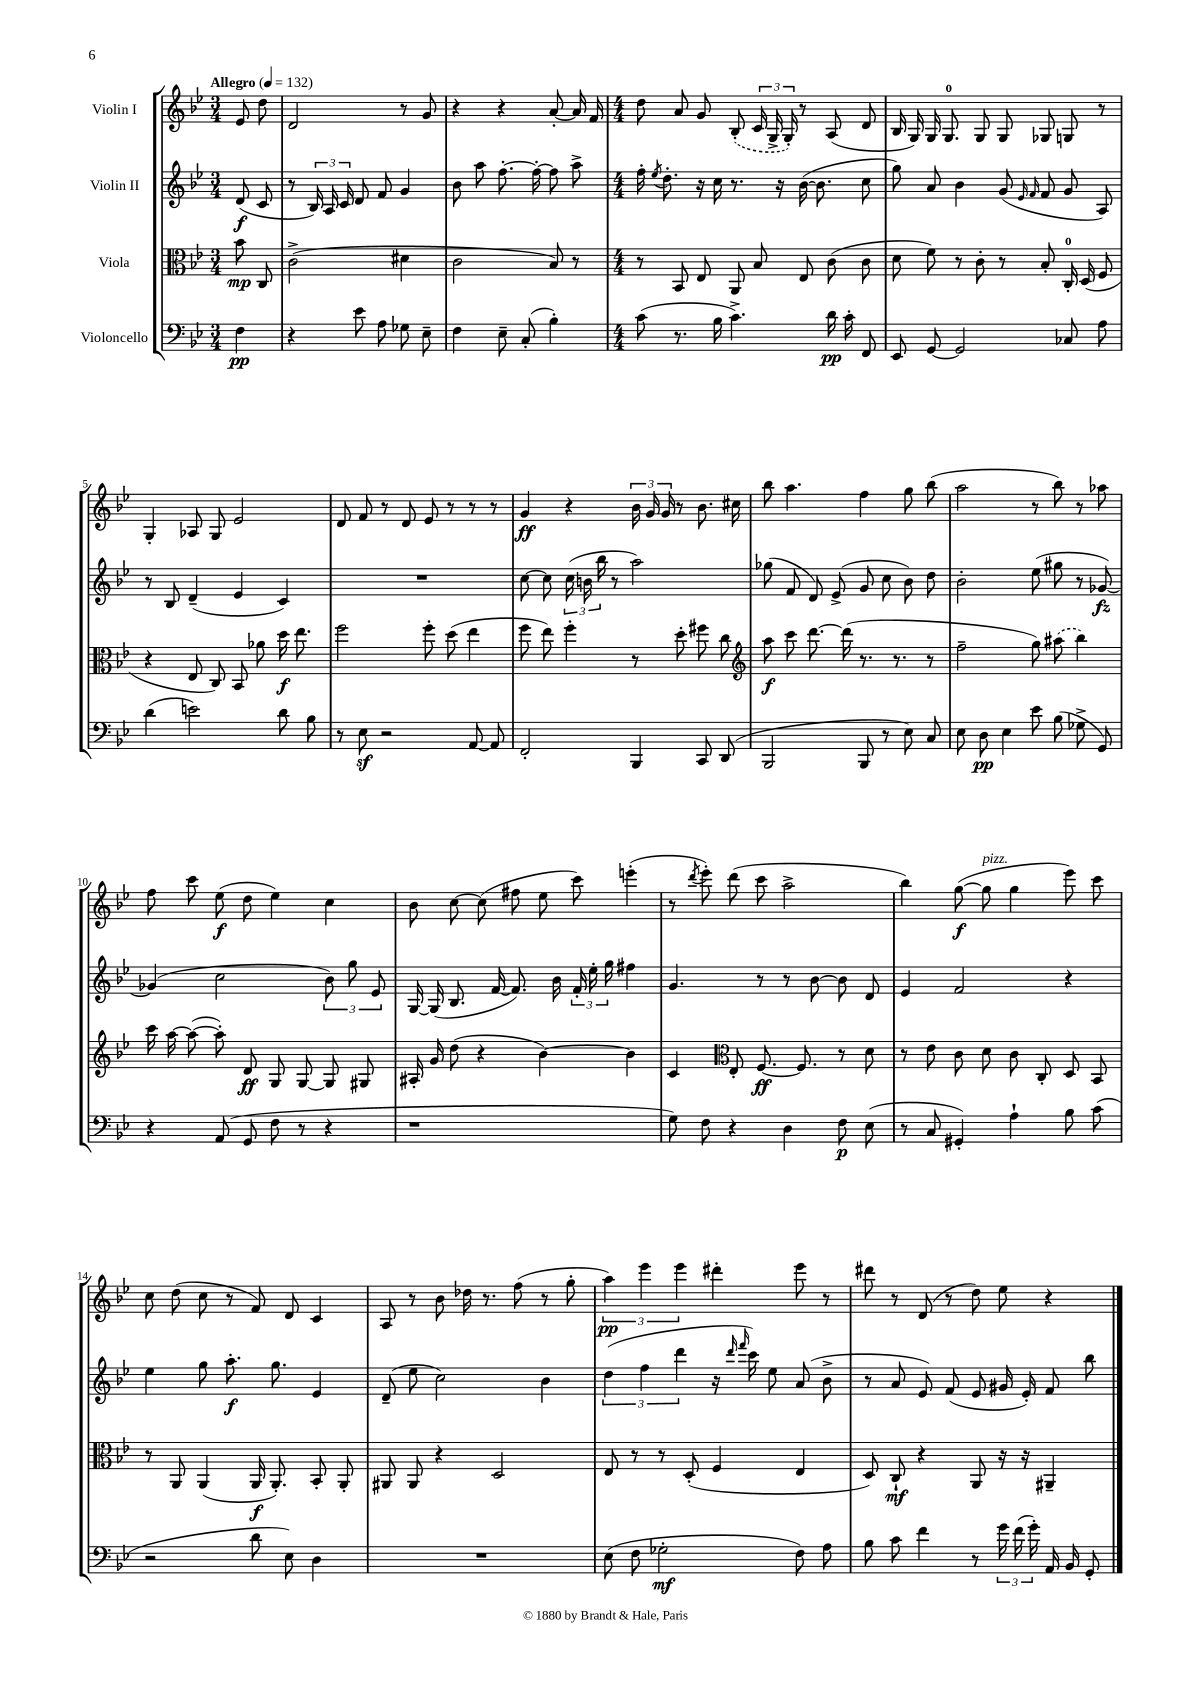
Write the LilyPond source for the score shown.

<<
\new StaffGroup <<
\new Staff = "s0" \with { instrumentName = "Violin I" } {
    \clef treble \key bes \major \numericTimeSignature \time 3/4 \partial 4 \tempo "Allegro" 4 = 132
    \autoBeamOff ees'8 d''8 |
    d'2 r8 g'8 |
    r4 r4 a'8~-. a'16 f'16 |
    \numericTimeSignature \time 4/4 d''8 a'8 g'8 \once \slurDashed bes8-.( \tuplet 3/2 { c'16 g16-> g16-.) } r8 a8( d'8 |
    bes16 g16) g16 g8.-0 g8 g8 ges8 g8 r8 |
    g4-. aes8 g8 ees'2 |
    d'8 f'8 r8 d'8 ees'8 r8 r8 r8 |
    g'4\ff r4 \tuplet 3/2 { bes'16 g'16 g'16 } r8 bes'8. cis''16 |
    bes''8 a''4. f''4 g''8 bes''8( |
    a''2 r8 bes''8) r8 aes''8 |
    f''8 c'''8 ees''8\f( d''8 ees''4) c''4 |
    bes'8 c''8~ c''8( fis''8 ees''8 c'''8) e'''4-.( |
    r8 \acciaccatura { d'''8 } ees'''8-.) d'''8( c'''8 a''2-> |
    bes''4) g''8~\f( g''8^\markup { \italic "pizz." } g''4 ees'''8) c'''8 |
    c''8 d''8( c''8 r8 f'8) d'8 c'4 |
    a8 r8 bes'8 des''16 r8. f''8( r8 g''8-. |
    \tuplet 3/2 { a''4\pp) ees'''4 ees'''4 } dis'''4-. ees'''8 r8 |
    dis'''8 r8 d'8( r8 d''8) ees''8 r4 \bar "|." |
}
\new Staff = "s1" \with { instrumentName = "Violin II" } {
    \clef treble \key bes \major \numericTimeSignature \time 3/4 \partial 4
    \autoBeamOff d'8\f( c'8 |
    r8 \tuplet 3/2 { bes16) a16 c'16 } d'8 f'8 g'4 |
    bes'8 a''8 f''8.~-. f''16~-. f''8 a''8-> |
    \numericTimeSignature \time 4/4 f''16-. \acciaccatura { ees''8 } d''8.-. r16 c''16 r8. r16 bes'16~( bes'8. c''8 |
    g''8) a'8 bes'4 g'8( \grace { ees'16 f'16 } f'8 g'8 a8) |
    r8 bes8 d'4--( ees'4 c'4) |
    R1 |
    c''8~ c''8 \tuplet 3/2 { c''16( b'16 bes''16 } r8 a''2) |
    ges''8( f'8 d'8) ees'8->( g'8 c''8 bes'8) d''8 |
    bes'2-. ees''8( gis''8 r8 ges'8~\fz) |
    ges'4( c''2 \tuplet 3/2 { bes'8) g''8 ees'8 } |
    g16~ g16( bes8. f'16~ f'8.) bes'16 \tuplet 3/2 { f'16-. ees''16-. g''16 } fis''4 |
    g'4. r8 r8 bes'8~ bes'8 d'8 |
    ees'4 f'2 r4 |
    ees''4 g''8 a''8.-.\f g''8. ees'4 |
    d'8--( ees''8 c''2) bes'4 |
    \tuplet 3/2 { d''4( f''4 d'''4 } r16 \grace { d'''16 f'''16 } c'''16) ees''8 a'8( bes'8-> |
    r8 a'8 ees'8) f'8( ees'8 gis'16 ees'16-.) f'8 bes''8 \bar "|." |
}
\new Staff = "s2" \with { instrumentName = "Viola" } {
    \clef alto \key bes \major \numericTimeSignature \time 3/4 \partial 4
    \autoBeamOff bes'8\mp c8 |
    c'2->( dis'4 |
    c'2 bes8) r8 |
    \numericTimeSignature \time 4/4 r8 bes,8 ees8 a,8 bes8 ees8 c'8( c'8 |
    d'8 f'8) r8 c'8-. r8 bes8-. c16-0-. d16( f8 |
    r4 ees8 c8) bes,8 aes'8 d''16\f ees''8. |
    f''2 f''8-. d''8( ees''4 |
    f''8 ees''8) f''4-. r8 d''8-. fis''8 c''8 |
    \clef treble a''8\f c'''8 d'''8.~ d'''16( r8. r8. r8 |
    f''2-- g''8) \once \slurDashed ais''8( bes''4) |
    c'''16 a''16~ a''8~( a''8-.) d'8\ff g8 g8~ g8 gis8 |
    ais16-. g'16 d''8( r4 bes'4~) bes'4 |
    c'4 \clef alto ees8-. f8.~\ff f8. r8 d'8 |
    r8 ees'8 c'8 d'8 c'8 c8-. d8 bes,8 |
    r8 a,8 a,4( a,16\f a,8.-.) bes,8-. a,8-. |
    ais,8 ais,8 r4 d2 |
    ees8 r8 r8 d8-.( f4 ees4 |
    d8) c8-!\mf r4 a,8 r16 r16 ais,4-- \bar "|." |
}
\new Staff = "s3" \with { instrumentName = "Violoncello" } {
    \clef bass \key bes \major \numericTimeSignature \time 3/4 \partial 4
    \autoBeamOff f4\pp |
    r4 ees'8 a8 ges8 ees8-- |
    f4 ees8-- c8-.( bes4-.) |
    \numericTimeSignature \time 4/4 c'8( r8. bes16 c'4.->) d'16\pp c'16-. f,8 |
    ees,8 g,8~ g,2 ces8 a8 |
    d'4( e'2) d'8 bes8 |
    r8 ees8\sf r2 a,8~ a,8 |
    f,2-. bes,,4 c,8 d,8( |
    bes,,2 bes,,8 r8 ees8) c8 |
    ees8 d8\pp ees4 ees'8 bes8( ges8-> g,8) |
    r4 a,8( g,8 f8 r8 r4 |
    r1 |
    g8) f8 r4 d4 f8\p ees8( |
    r8 c8 gis,4-.) a4-! bes8 c'8( |
    r2 d'8 ees8) d4 |
    R1 |
    ees8( f8 ges2-.\mf f8) a8 |
    bes8 c'8 f'4 r8 \tuplet 3/2 { g'16 f'16( g'16-.) } a,16 bes,16 g,8-. \bar "|." |
}
>>
>>
